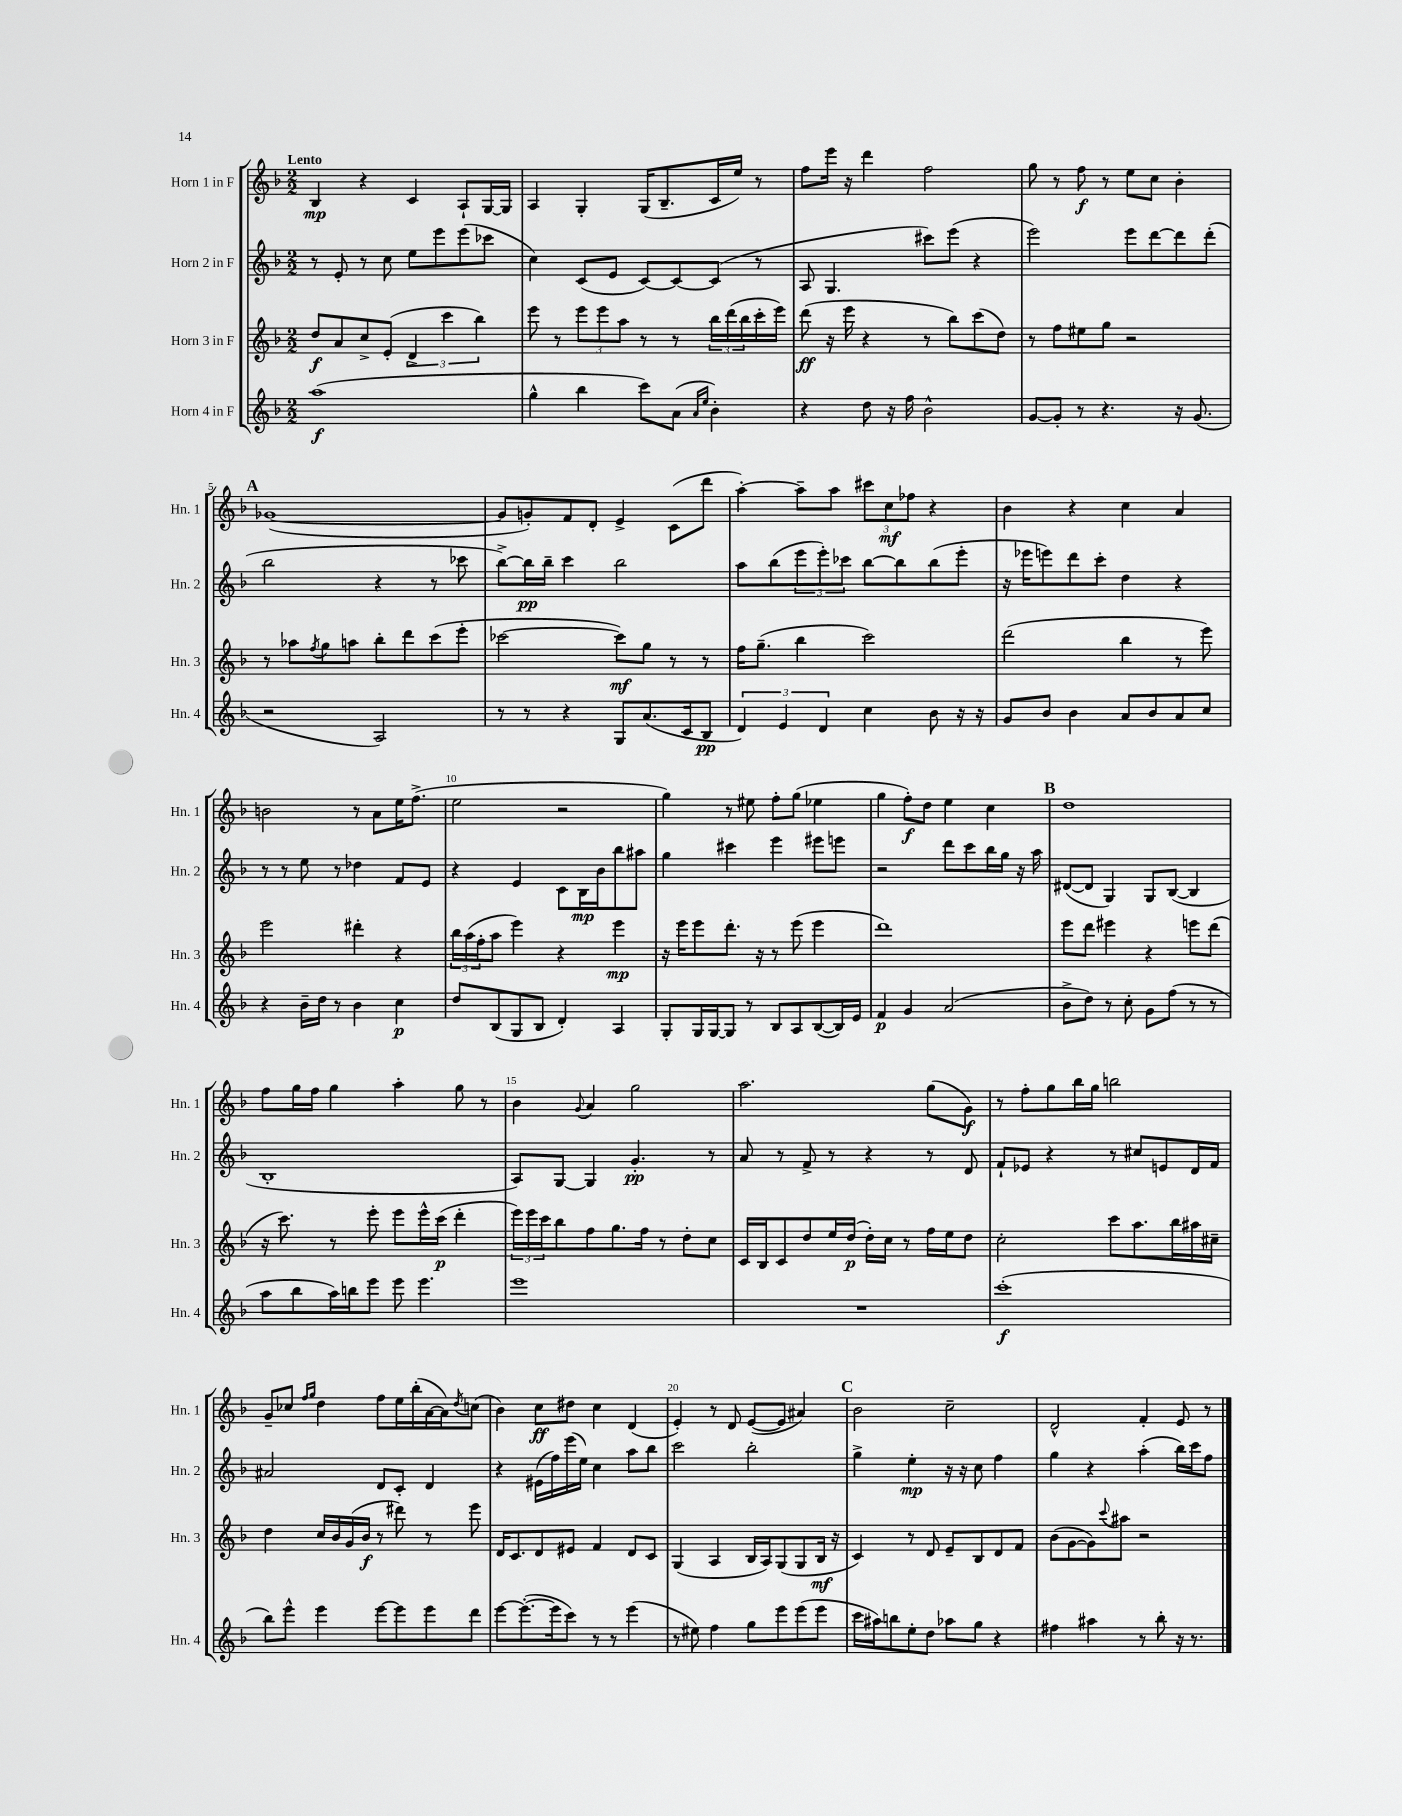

**kern	**kern	**kern	**kern
*staff4	*staff3	*staff2	*staff1
*clefG2	*clefG2	*clefG2	*clefG2
*k[b-]	*k[b-]	*k[b-]	*k[b-]
*M2/2	*M2/2	*M2/2	*M2/2
(1aa	8dd	8r	4B-
.	8a	8e'	.
.	8cc^	8r	4r
.	(8e'	8cc	.
.	6d^	8ee	4c
.	.	8eee	.
.	6ccc	.	.
.	.	(8eee	8A`
.	6bb-)	.	.
.	.	8ccc-	[16G
.	.	.	16G]
=	=	=	=
4gg^^	8eee	4cc)	4A
.	8r	.	.
4bb-	12eee	(8c	4G'
.	12eee	.	.
.	.	8e	.
.	12aa	.	.
8ccc)	8r	[8c)	(16G
.	.	.	8.B-~
(8a	8r	8c_	.
16qqa	.	.	.
16qqee	.	.	.
4b-')	24bb-	(8c]	16c
.	(24ddd	.	.
.	.	.	16ee)
.	24bb-	.	.
.	16ccc'	8r	8r
.	16eee)	.	.
=	=	=	=
4r	(8ddd	8A	8ff
.	16r	4.G	16eee
.	16eee	.	16r
8dd	4r	.	4ddd
16r	.	.	.
16ff	.	.	.
2b-^^	8r	8ccc#)	2ff
.	8bb-)	(8eee	.
.	(8ccc	4r	.
.	8dd)	.	.
=	=	=	=
[8g	8r	2eee)	8gg
8g']	8ff	.	8r
8r	8ee#	.	8ff
4.r	8gg	.	8r
.	2r	8eee	8ee
.	.	[8ddd	8cc
16r	.	8ddd]	4b-'
(8.g	.	.	.
.	.	(8ddd'	.
=	=	=	=
2r	8r	2bb-	([1g-
.	8aa-	.	.
.	8qff	.	.
.	8gg	.	.
.	8aa	.	.
2A)	8bb-'	4r	.
.	8ddd	.	.
.	(8ccc	8r	.
.	8eee'	8ccc-	.
=	=	=	=
8r	[2ccc-	[8bb-^)	8g-]
8r	.	16bb-]	8g')
.	.	16bb-~	.
4r	.	4ccc	8f
.	.	.	8d'
8G	8ccc-])	2bb-	4e^
(8.a	8gg	.	.
.	8r	.	(8c
16c	.	.	.
8B-	8r	.	8ddd
=	=	=	=
6d)	16ff	8aa	[4aa')
.	(8.gg~	.	.
.	.	(8bb-	.
6e	.	.	.
.	4bb-	12eee	8aa~]
6d	.	12eee')	.
.	.	.	8aa
.	.	12ccc-	.
4cc	2ccc)	[8bb-	12ccc#
.	.	.	12cc
.	.	8bb-]	.
.	.	.	12ff-
8b-	.	(8bb-	4r
16r	.	8eee'	.
16r	.	.	.
=	=	=	=
8g	(2ddd	16r	4b-
.	.	16eee-	.
8b-	.	8eee)	.
4b-	.	8ddd	4r
.	.	8ccc'	.
8a	4bb-	4dd	4cc
8b-	.	.	.
8a	8r	4r	4a
8cc	8eee)	.	.
=	=	=	=
4r	2eee	8r	2b
.	.	8r	.
16b-~	.	8ee	.
16dd	.	.	.
8r	.	8r	.
4b-	4ddd#'	4dd-	8r
.	.	.	8a
4cc	4r	8f	16ee
.	.	.	(8.ff^
.	.	8e	.
=	=	=	=
8dd	24bb-	4r	2ee
.	(24aa	.	.
.	24ff'	.	.
(8B-	8aa	.	.
8G	4eee)	4e	.
8B-	.	.	.
4d')	4r	8c	2r
.	.	16B-	.
.	.	16b-	.
4A	4eee	8bb-	.
.	.	8aa#	.
=	=	=	=
8G'	16r	4gg	4gg)
.	16eee	.	.
16G	8eee	.	.
[16G	.	.	.
8G]	8.ddd'	4ccc#	8r
8r	.	.	8ee#
.	16r	.	.
8B-	8r	4eee	8ff'
8A	(8eee	.	(8gg
([8B-	4eee	8eee#	4ee-
16B-])	.	8eee	.
16e	.	.	.
=	=	=	=
4f	1ddd)	2r	4gg
4g	.	.	8ff')
.	.	.	8dd
(2a	.	8ddd	4ee
.	.	8ccc	.
.	.	16bb-	4cc
.	.	16gg	.
.	.	16r	.
.	.	16aa	.
=	=	=	=
8b-^	8eee	([8d#	1dd
8dd)	8ddd	8d#]	.
8r	4eee#	4G)	.
8cc'	.	.	.
8g	4r	8G	.
(8ff	.	([8B-	.
8r	8eee	4B-]	.
8r	(8ddd	.	.
=	=	=	=
8aa	16r	1B-'	8ff
.	8.ccc)	.	.
8bb-	.	.	16gg
.	.	.	16ff
16aa)	8r	.	4gg
16bb	.	.	.
8eee	8eee'	.	.
8eee	8eee	.	4aa'
4.eee	16eee^^	.	.
.	(16ccc	.	.
.	4ddd'	.	8gg
.	.	.	8r
=	=	=	=
1eee	24eee)	8A)	4b-
.	24eee	.	.
.	24ccc	.	.
.	8bb-	[8G	.
.	.	.	8qqg
.	8ff	4G]	4a
.	8.gg	.	.
.	.	4.g'	2gg
.	16ff	.	.
.	8r	.	.
.	8dd'	.	.
.	8cc	8r	.
=	=	=	=
1r	16c	8a	2.aa
.	16B-	.	.
.	8c	8r	.
.	8dd	8f^	.
.	16ee	8r	.
.	(16dd	.	.
.	16dd')	4r	.
.	16cc	.	.
.	8r	.	.
.	16ff	8r	(8gg
.	16ee	.	.
.	8dd	8d	8g)
=	=	=	=
(1ccc'	2cc'	8f`	8r
.	.	8e-	8ff'
.	.	4r	8gg
.	.	.	16bb-
.	.	.	16gg
.	8ccc	8r	2bb
.	8.aa	8cc#	.
.	.	8e	.
.	16bb-	.	.
.	16aa#	16d	.
.	16cc#~	16f	.
=	=	=	=
8bb-)	4dd	2a#	8g~
8eee^^	.	.	8cc-
.	.	.	16qqff
.	.	.	16qqgg
4eee	16cc	.	4dd
.	16b-	.	.
.	(16g	.	.
.	16b-	.	.
[8eee	8r	8d	8ff
8eee]	8ddd#)	8c'	16ee
.	.	.	(16bb-'
8eee	8r	4d	[16a
.	.	.	16a])
.	.	.	8qdd
8ddd	8eee	.	(8cc
=	=	=	=
[8eee	16d	4r	4b-)
.	8.c	.	.
(8.eee'_	.	.	.
.	8d	(16e#	8cc
16eee]	.	16ff)	.
8ccc)	8e#	(16eee	8dd#
.	.	16ee)	.
8r	4f	4cc	4cc
8r	.	.	.
(4eee	8d	8aa	(4d
.	8c	8bb-	.
=	=	=	=
8r	(4G	2ccc	4e')
8ee#)	.	.	.
4ff	4A	.	8r
.	.	.	8d
8gg	16B-	2bb-'	([8e
.	16A)	.	.
8eee	(8G	.	8e]
(8eee	8G	.	4a#)
8eee	16B-	.	.
.	16r	.	.
=	=	=	=
16ccc	4c)	4gg^	2b-
16aa#)	.	.	.
8bb	.	.	.
8ee'	8r	4ee'	.
8dd	8d	.	.
8aa-	8e~	16r	2cc~
.	.	16r	.
8gg	8B-	8cc	.
4r	8d	4ff	.
.	8f	.	.
=	=	=	=
4ff#	(8b-	4gg	2d^^
.	[8g	.	.
4aa#	8g])	4r	.
.	8qqccc	.	.
.	8aa#	.	.
8r	2r	(4aa'	4f'
8bb-'	.	.	.
16r	.	16bb-)	8e
8.r	.	16ccc	.
.	.	8ff	8r
==	==	==	==
*-	*-	*-	*-
